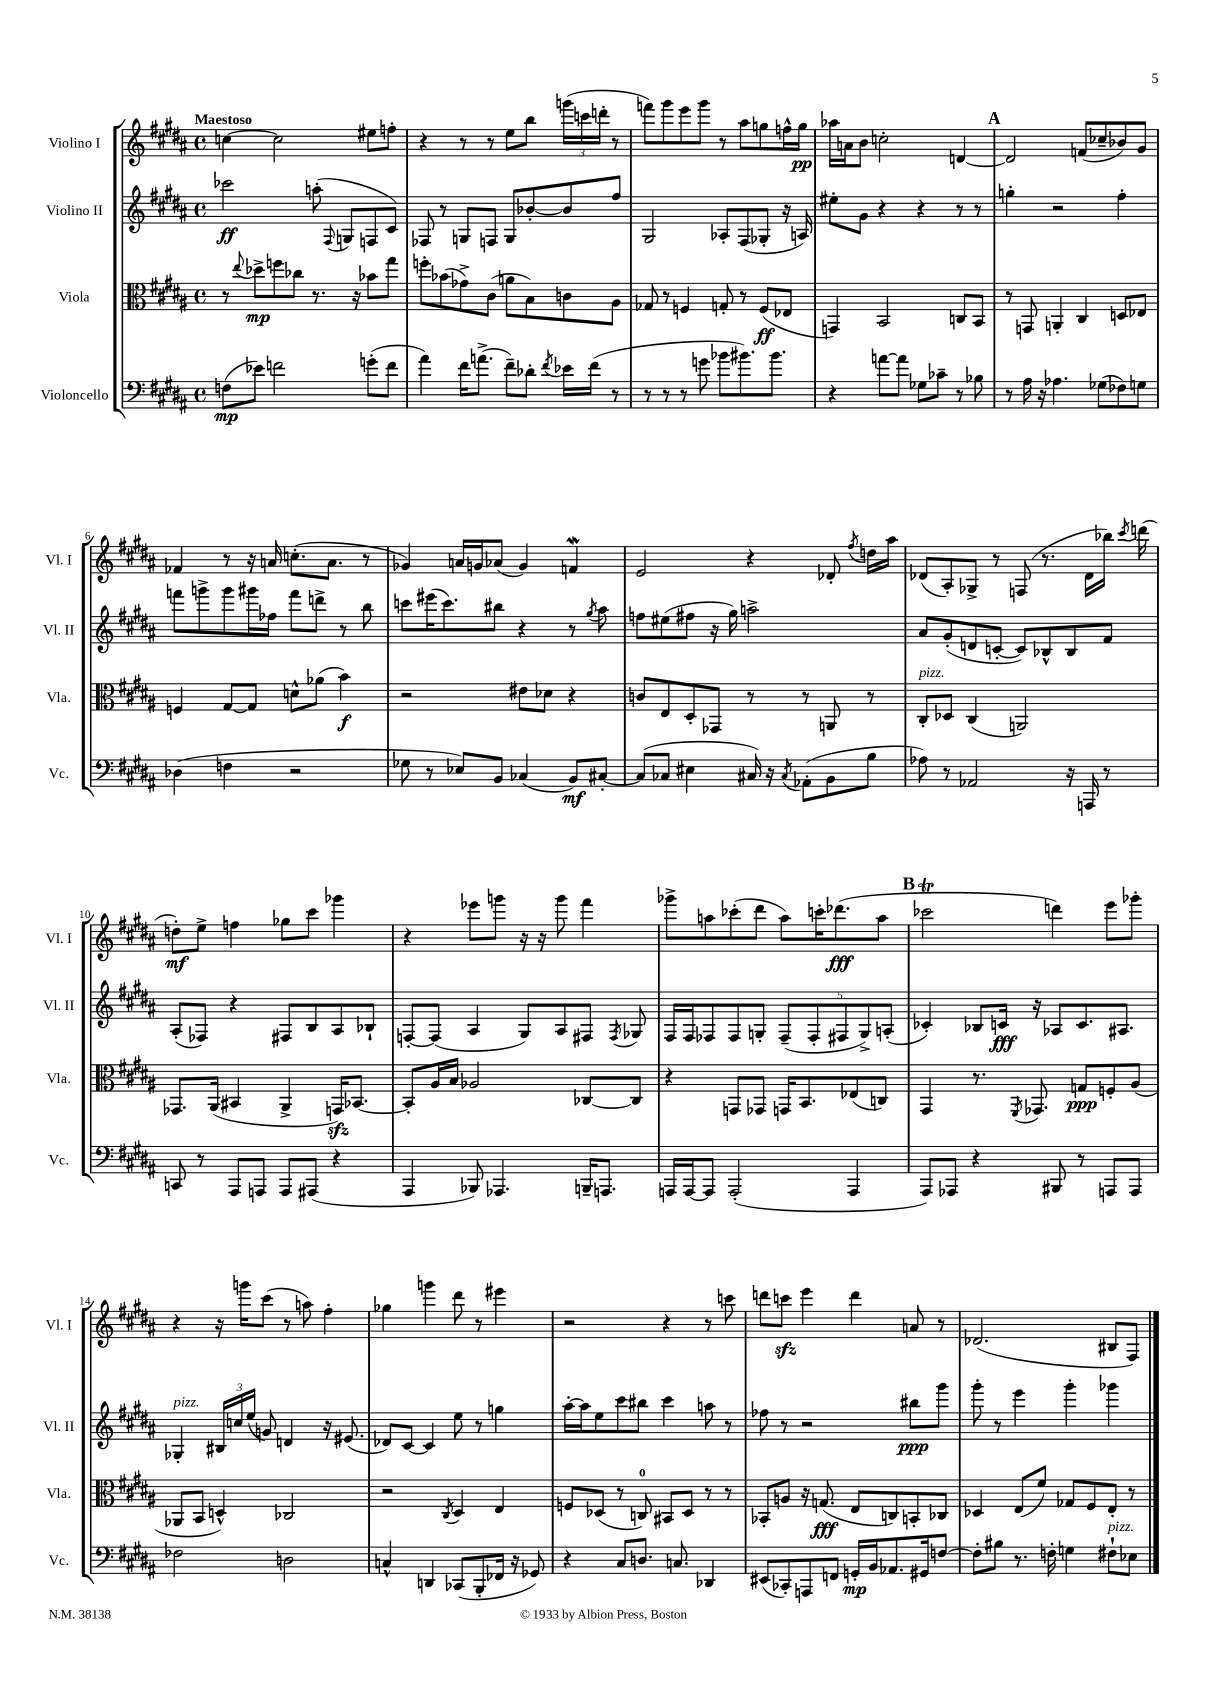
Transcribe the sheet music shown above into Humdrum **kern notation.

**kern	**dynam	**kern	**dynam	**kern	**dynam	**kern	**dynam
*part4	*part4	*part3	*part3	*part2	*part2	*part1	*part1
*staff4	*staff4	*staff3	*staff3	*staff2	*staff2	*staff1	*staff1
*I"Violoncello	*	*I"Viola	*	*I"Violino II	*	*I"Violino I	*
*I'Vc.	*	*I'Vla.	*	*I'Vl. II	*	*I'Vl. I	*
*clefF4	*	*clefC3	*	*clefG2	*	*clefG2	*
*k[f#c#g#d#a#]	*	*k[f#c#g#d#a#]	*	*k[f#c#g#d#a#]	*	*k[f#c#g#d#a#]	*
*M4/4	*	*M4/4	*	*M4/4	*	*M4/4	*
*met(c)	*	*met(c)	*	*met(c)	*	*met(c)	*
=1	=1	=1	=1	=1	=1	=1	=1
!	!	!	!	!	!	!LO:TX:a:B:t=Maestoso	!
(8Fn\L	mp	8r	.	2ccc-X\	ff	[4ccn\	.
.	.	8qqee/	.	.	.	.	.
8e-X\J)	.	8dd-X^\L	mp	.	.	.	.
2fn\	.	8ffn\	.	.	.	2cc\]	.
.	.	8cc-X\J	.	.	.	.	.
.	.	8.r	.	(8aan'\	.	.	.
.	.	.	.	8qqF#/	.	.	.
.	.	.	.	8Gn/L	.	.	.
.	.	16r	.	.	.	.	.
(8gn'\L	.	8b-X\L	.	8Fn/	.	8ee#X\L	.
8f\J	.	8gg#\J	.	8c#/J)	.	8ffn'\J	.
=2	=2	=2	=2	=2	=2	=2	=2
4a#\)	.	8ffn'\L	.	8F-X/	.	4r	.
.	.	(8b-X\	.	8r	.	.	.
16f#\KL	.	8g-X^\)	.	8Gn/L	.	8r	.
(8.an^\J	.	.	.	.	.	.	.
.	.	(8c#\J	.	8Fn/J	.	8r	.
8f#~\L)	.	8an\L	.	8G/L	.	8ee\L	.
8d-X'\J	.	8B\)	.	[8b-X'/	.	8bb\J	.
8qf#/	.	.	.	.	.	.	.
16e-X\LL	.	8cn\	.	8b-/]	.	(24gggn\LL	.
.	.	.	.	.	.	24cccn\	.
(16f#\JJ	.	.	.	.	.	.	.
.	.	.	.	.	.	24dddn'\JJ	.
8r	.	8A#\J	.	8ff#/J	.	8r	.
=3	=3	=3	=3	=3	=3	=3	=3
8r	.	8G-X/	.	2G#/	.	8fffn\L)	.
8r	.	8r	.	.	.	8ggg#\	.
8r	.	4Fn/	.	.	.	8eee\	.
8gn\	.	.	.	.	.	8ggg#\J	.
8b-X\L	.	8Gn'/	.	8A-X'/L	.	8r	.
8.b#X\)	.	8r	.	(8F#/	.	8aa#\L	.
.	.	(8F/L	ff	8G-X'/J	.	8ggn\	.
8.b#\J	.	.	.	.	.	.	.
.	.	8E-X/J	.	16r	.	16ffn^^\L	.
.	.	.	.	16An/)	.	16gg\JJ	pp
=4	=4	=4	=4	=4	=4	=4	=4
4r	.	4GGn/)	.	8ee#X'\L	.	16aa-X\LL	.
.	.	.	.	.	.	16an\J	.
.	.	.	.	8g#\J	.	8b\J	.
[8an\L	.	2BB/	.	4r	.	2ccn'\	.
8a\J]	.	.	.	.	.	.	.
8G-X\L	.	.	.	4r	.	.	.
8c-X~\J	.	.	.	.	.	.	.
8r	.	8Cn/L	.	8r	.	[4dn/	.
8B-X\	.	8BB/J	.	8r	.	.	.
!!LO:REH:place=s1:t=A
=5	=5	=5	=5	=5	=5	=5	=5
8r	.	8r	.	4ggn'\	.	2d/]	.
16A#\	.	8GGn/	.	.	.	.	.
16r	.	.	.	.	.	.	.
4.A-X\	.	4AAn'/	.	2r	.	.	.
.	.	4C#/	.	.	.	(8fn/L	.
(8G-X\L	.	.	.	.	.	8cc-X~/	.
8F-X\)	.	8Dn/L	.	4ff#'\	.	8b-X/)	.
8Gn\J	.	8E-X/J	.	.	.	8g#/J	.
!!LO:LB:g=z
=6	=6	=6	=6	=6	=6	=6	=6
(4D-X\	.	4Fn/	.	8fffn\L	.	4f-X/	.
.	.	.	.	8gggn^\	.	.	.
4Fn\	.	[8G#/L	.	8ggg\	.	8r	.
.	.	8G#/J]	.	16ggg#X\L	.	16r	.
.	.	.	.	16ff-X\JJ	.	16an/	.
2r	.	8dn^^\L	.	8fff\L	.	(8.ccn'\L	.
.	.	(8a-X\J	.	8dddn^\J	.	.	.
.	.	.	.	.	.	8.a\J	.
.	.	4b\)	f	8r	.	.	.
.	.	.	.	8bb\	.	8r	.
=7	=7	=7	=7	=7	=7	=7	=7
8G-X\	.	2r	.	8cccn\L	.	4g-X/)	.
8r	.	.	.	(16eee#X\K	.	.	.
.	.	.	.	8.ccc\)	.	.	.
8E-X/L)	.	.	.	.	.	16an/LL	.
.	.	.	.	.	.	16gn/J	.
8BB/J	.	.	.	8bb#X\J	.	(8a-X/J	.
(4C-X/	.	8e#X\L	.	4r	.	4g/)	.
.	.	8d-X\J	.	.	.	.	.
8BB/L)	mf	4r	.	8r	.	4fnw/	.
.	.	.	.	8qgg#/	.	.	.
[8C#X'/J	.	.	.	8aa#\	.	.	.
=8	=8	=8	=8	=8	=8	=8	=8
(8C#/L]	.	8cn/L	.	8ffn\L	.	2e/	.
8C-X/J	.	8E/	.	(8ee#X\	.	.	.
4E#X\	.	8D#'/	.	8ff#X\J	.	.	.
.	.	8GG-X/J	.	16r	.	.	.
.	.	.	.	16gg#\)	.	.	.
16C#X/)	.	8r	.	2aan^\	.	4r	.
16r	.	.	.	.	.	.	.
8qC#/	.	.	.	.	.	.	.
(8AA-X'\L	.	8r	.	.	.	.	.
8BB\	.	8AAn/	.	.	.	8d-X'/	.
.	.	.	.	.	.	8qff#/	.
8B\J	.	8r	.	.	.	16ddn\LL	.
.	.	.	.	.	.	16aa#\JJ	.
=9	=9	=9	=9	=9	=9	=9	=9
!	!	!LO:TX:a:i:t=pizz.	!	!	!	!	!
8A-X\)	.	8C#'/L	.	8a#/L	.	(8d-X/L	.
8r	.	8D-X/J	.	(8g#'/	.	8A#'/)	.
2AA-X/	.	(4C#/	.	8dn/	.	8G-X^/J	.
.	.	.	.	[8cn'/J	.	8r	.
.	.	2AAn/)	.	8c/L])	.	(8Fn/	.
.	.	.	.	8B-X^^/	.	8.r	.
16r	.	.	.	8B-/	.	.	.
16AAAn/	.	.	.	.	.	16d-\LL	.
8r	.	.	.	8f#/J	.	16bb-X\JJ)	.
.	.	.	.	.	.	8qccc#/	.
.	.	.	.	.	.	(16dddn\	.
!!LO:LB:g=z
=10	=10	=10	=10	=10	=10	=10	=10
8CCn/	.	8.GG-X/L	.	(8A#'/L	.	8ddn'\L)	mf
8r	.	.	.	8F-X/J)	.	8ee^\J	.
.	.	(16AA#/Jk	.	.	.	.	.
8AAA#/L	.	4BB#X/	.	4r	.	4ffn\	.
8AAAn/J	.	.	.	.	.	.	.
8AAA/L	.	4AA#^/	.	8F#X/L	.	8gg-X\L	.
(8AAA#X/J	.	.	.	8B/	.	8ccc#\J	.
4r	.	16GGnzz/KL)	.	8A#/	.	4ggg-X\	.
.	.	[8.BB-X/J	.	.	.	.	.
.	.	.	.	8B-X`/J	.	.	.
=11	=11	=11	=11	=11	=11	=11	=11
4AAA#/	.	8BB-'/L]	.	[8Fn'/L	.	4r	.
.	.	16A#/L	.	(8F/J]	.	.	.
.	.	16B/JJ	.	.	.	.	.
8BBB-X/)	.	2A-X/	.	4A#/	.	8eee-X\L	.
4.AAA-X/	.	.	.	.	.	8gggn\J	.
.	.	.	.	8G#/L)	.	16r	.
.	.	.	.	.	.	16r	.
.	.	.	.	8A#/	.	8ggg\	.
16BBBn~/KL	.	[8C-X/L	.	8F#X/J	.	4fff#\	.
8.AAAn/J	.	.	.	.	.	.	.
.	.	.	.	8qF#/	.	.	.
.	.	8C-/J]	.	8G-X/	.	.	.
=12	=12	=12	=12	=12	=12	=12	=12
16AAAn/LL	.	4r	.	16F#/LL	.	8ggg-X^\L	.
[16AAA/J	.	.	.	16F#/J	.	.	.
8AAA/J]	.	.	.	8F-X/	.	8aan\	.
(2AAA'/	.	8GGn/L	.	8F-/	.	(8ccc-X'\	.
.	.	8GG-X/J	.	8Gn'/J	.	8ddd#\J	.
.	.	16GGn/KL	.	(10F-~/L	.	8aa\L)	.
.	.	8.BB/	.	.	.	.	.
.	.	.	.	10F-'/	.	.	.
.	.	.	.	.	.	16cccn'\K	.
.	.	.	.	.	.	(8.ddd-X\	fff
.	.	.	.	10F#X/	.	.	.
4AAA/	.	(8E-X/	.	.	.	.	.
.	.	.	.	10G^/)	.	.	.
.	.	8Cn/J)	.	.	.	8aa\J	.
.	.	.	.	(10An'/J	.	.	.
!!LO:REH:place=s1:t=B
=13	=13	=13	=13	=13	=13	=13	=13
8AAA#/L)	.	4GG#/	.	4c-X'/)	.	2ccc-XT\	.
8AAA-X/J	.	.	.	.	.	.	.
4r	.	8.r	.	8B-X/L	.	.	.
.	.	.	.	16cn/Jk	fff	.	.
.	.	8qFF#/	.	.	.	.	.
.	.	8.GG-X/	.	16r	.	.	.
8BBB#X/	.	.	.	8A-X/L	.	4dddn\)	.
8r	.	8Gn/L	ppp	8.c/	.	.	.
8AAAn/L	.	8Fn'/	.	.	.	8eee\L	.
.	.	.	.	8.A#X/J	.	.	.
8AAA/J	.	(8A#/J	.	.	.	8ggg-X'\J	.
!!LO:LB:g=z
=14	=14	=14	=14	=14	=14	=14	=14
!	!	!	!	!LO:TX:a:i:t=pizz.	!	!	!
2F-X\	.	8AA-X/L	.	4G-X'/	.	4r	.
.	.	8BB/J	.	.	.	.	.
.	.	4Dn^^/)	.	24B#X/LL	.	16r	.
.	.	.	.	24ccn/	.	.	.
.	.	.	.	.	.	16gggn\KL	.
.	.	.	.	(24ee/JJ	.	.	.
.	.	.	.	8gn/)	.	(8ccc#\J	.
2Dn\	.	2C-X/	.	4dn/	.	8r	.
.	.	.	.	.	.	8aan\)	.
.	.	.	.	16r	.	4ff#'\	.
.	.	.	.	(8.e#X/	.	.	.
=15	=15	=15	=15	=15	=15	=15	=15
4Cn^^/	.	2r	.	8d-X/L)	.	4gg-X\	.
.	.	.	.	[8c#/J	.	.	.
4DDn/	.	.	.	4c#/]	.	4gggn\	.
.	.	8qC#/	.	.	.	.	.
(8CC-X/L	.	4D#/	.	8ee\	.	8ddd#\	.
8BBB'/	.	.	.	8r	.	8r	.
16FF-X/Jk	.	4E/	.	4ggn\	.	4eee#X\	.
16r	.	.	.	.	.	.	.
8GG-X/)	.	.	.	.	.	.	.
=16	=16	=16	=16	=16	=16	=16	=16
4r	.	8Fn/L	.	[16aa#'\LL	.	2r	.
.	.	.	.	16aa#\J]	.	.	.
.	.	(8D-X/J	.	8ee\	.	.	.
8C#/L	.	8r	.	8ccc#\	.	.	.
8.Dn/J	.	8Cn/)	.	8bb#X\J	.	.	.
.	.	8BB#X/L	.	4ccc#\	.	4r	.
8.Cn/	.	.	.	.	.	.	.
.	.	8D-/J	.	.	.	.	.
4DD-X/	.	8r	.	8aan\	.	8r	.
.	.	8r	.	8r	.	8cccn\	.
=17	=17	=17	=17	=17	=17	=17	=17
(8EE#X/L	.	8BB-X'/L	.	8ff-X\	.	8dddn\L	.
8CC-X'/)	.	8An/J	.	8r	.	8cccnzz\J	.
8AAAn/	.	16r	.	2r	.	4eee\	.
.	.	(8.Gn/	fff	.	.	.	.
8FFn/J	.	.	.	.	.	.	.
16GGn'/LL	mp	8E/L	.	.	.	4ddd\	.
16BB/J	.	.	.	.	.	.	.
8.AA-X/	.	8Cn/)	.	.	.	.	.
.	.	8BBn'/	.	8bb#X\L	ppp	8an/	.
16GG#X/k	.	.	.	.	.	.	.
[8Fn/J	.	8C-X/J	.	8ggg#\J	.	8r	.
=18	=18	=18	=18	=18	=18	=18	=18
8F'\L]	.	4D-X/	.	8ggg#'\	.	(2.d-X/	.
8B#X\J	.	.	.	8r	.	.	.
8.r	.	(8E/L	.	4eee\	.	.	.
.	.	8f#/J)	.	.	.	.	.
16Fn'\	.	.	.	.	.	.	.
4Gn\	.	8G-X/L	.	4ggg#'\	.	.	.
.	.	8F#/	.	.	.	.	.
!LO:TX:a:i:t=pizz.	!	!	!	!	!	!	!
8F#X`\L	.	8E'/J	.	4ggg-X\	.	8B#X/L	.
8E-X\J	.	8r	.	.	.	8F#/J)	.
==	==	==	==	==	==	==	==
*-	*-	*-	*-	*-	*-	*-	*-
